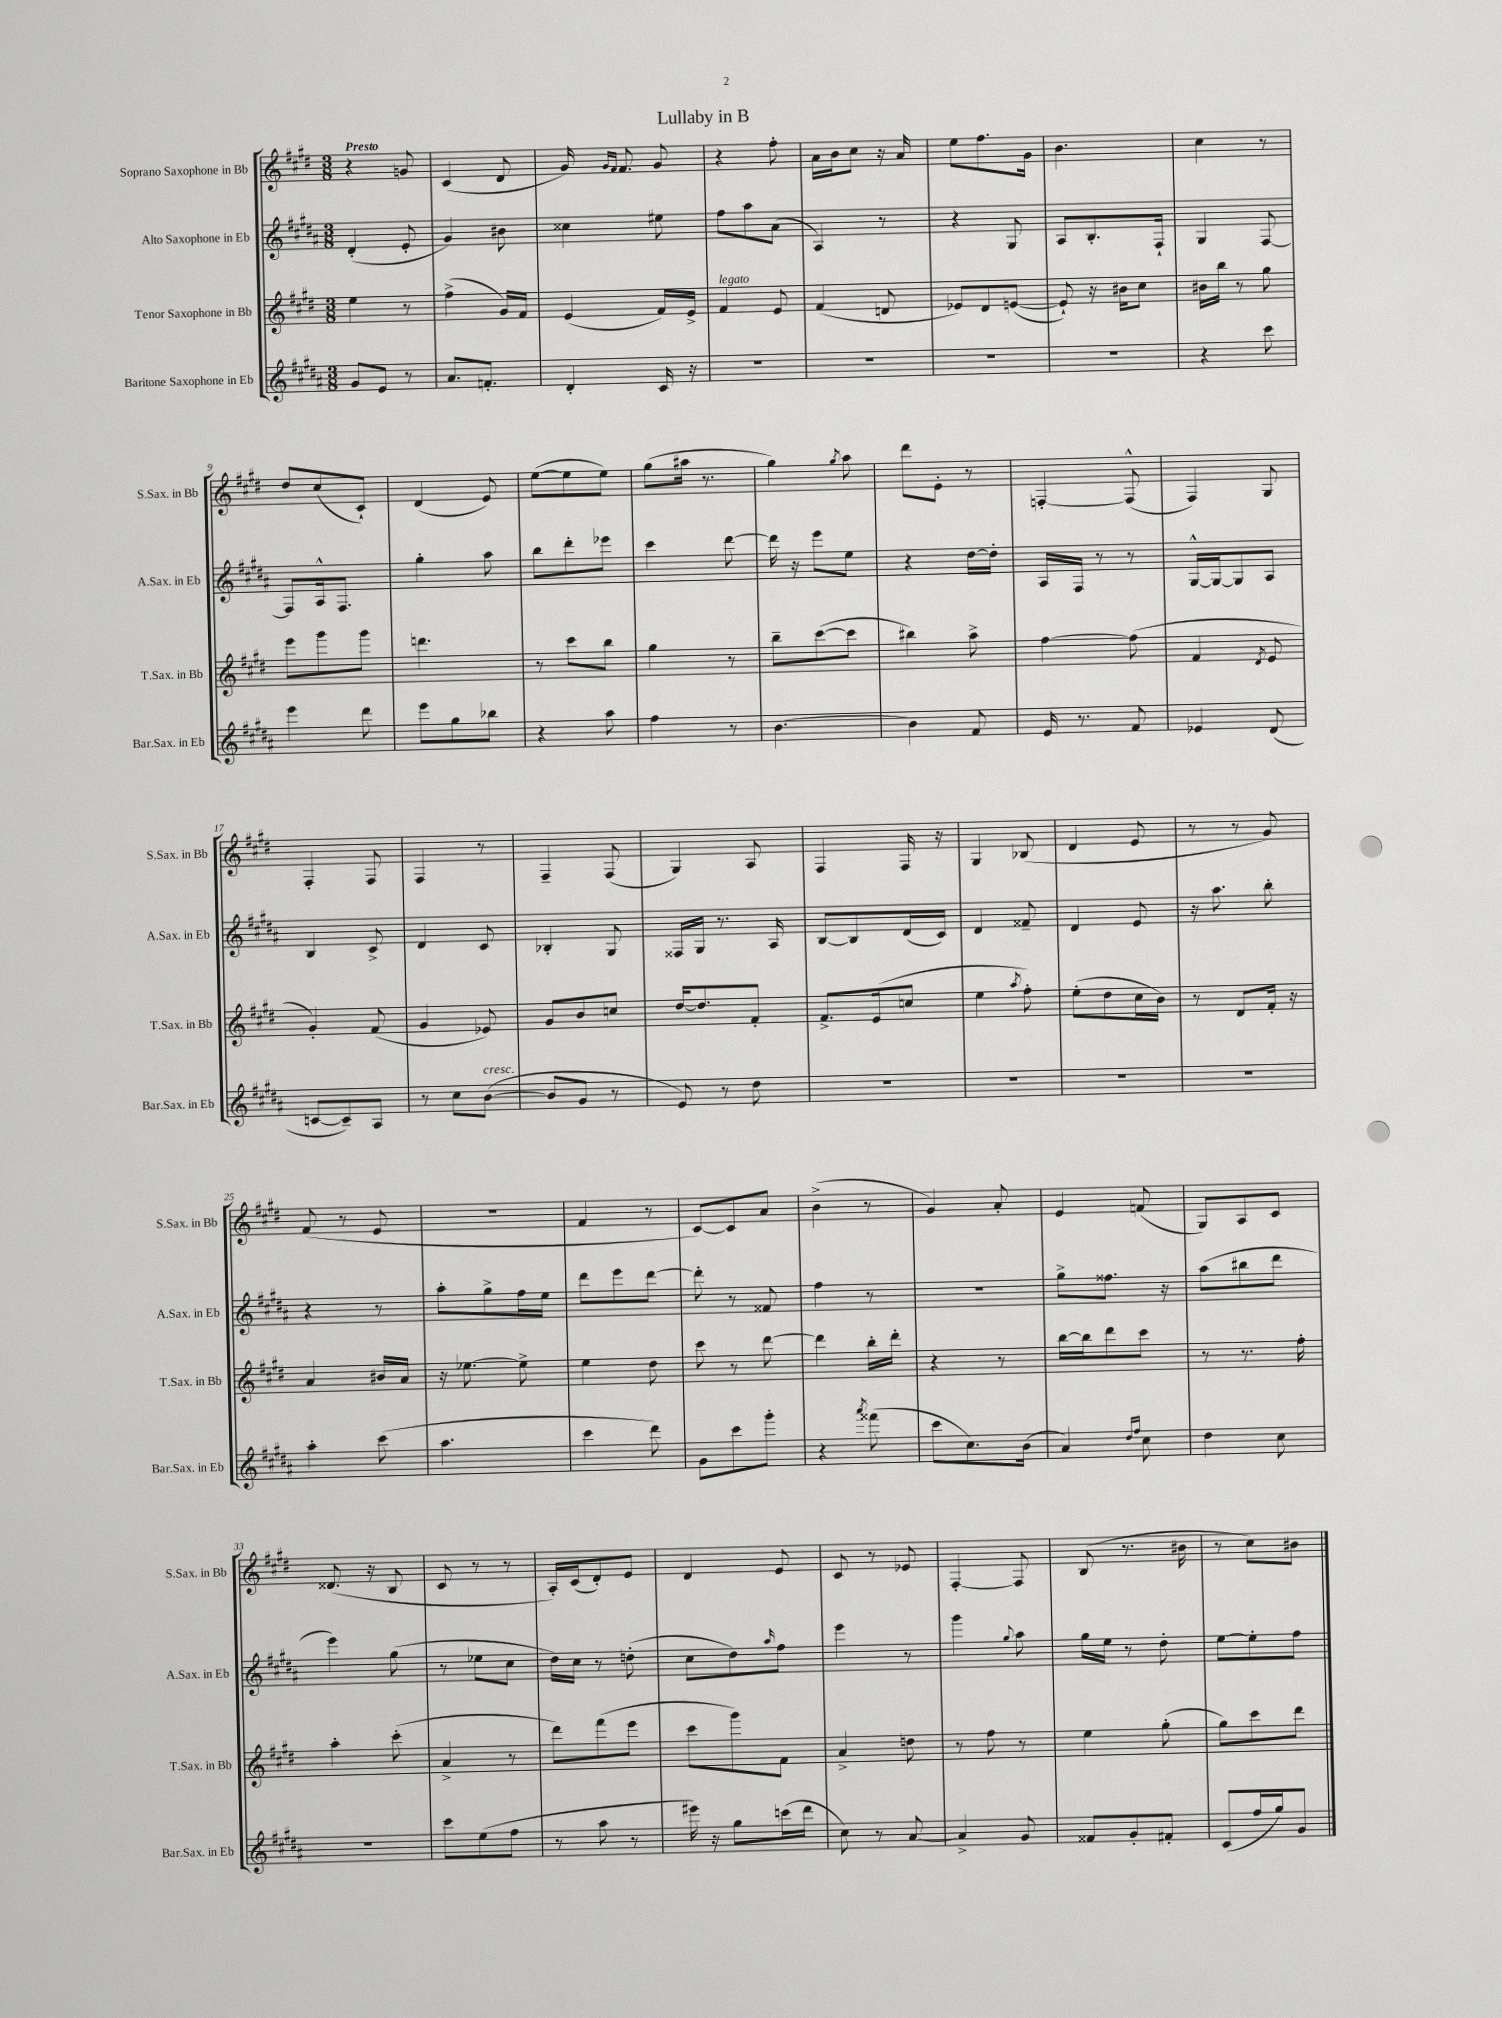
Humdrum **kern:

**kern	**kern	**kern	**kern
*staff4	*staff3	*staff2	*staff1
*clefG2	*clefG2	*clefG2	*clefG2
*k[f#c#g#d#a#]	*k[f#c#g#d#]	*k[f#c#g#d#a#]	*k[f#c#g#d#]
*M3/8	*M3/8	*M3/8	*M3/8
8g#/L	4ee\	(4d#'/	4r
8e/J	.	.	.
8r	8r	8e'/	8g/
=	=	=	=
8.a#/L	(4ff#^\	4g#/)	(4c#/
8.f'/J	.	.	.
.	16g#/LL)	8b#\	8d#/
.	16f#/JJ	.	.
=	=	=	=
4d#'/	(4e/	4cc##\	16g#/)
.	.	.	16qqg#/LL
.	.	.	16qqf#/JJ
.	.	.	8.f#/
16c#/	16f#/LL)	8ee#\	8g#/
16r	16e^/JJ	.	.
=	=	=	=
4.r	4f#/	8ff#\L	4r
.	.	8aa#\	.
.	8e/	(8a#\J	8ff#'\
=	=	=	=
4.r	(4f#/	4A#/)	16a\LL
.	.	.	16b\J
.	.	.	8cc#\J
.	8d/	8r	16r
.	.	.	16a/
=	=	=	=
4.r	8e-/L)	4r	8ee\L
.	8d#/	.	8.ff#\
.	([8e/J	8G#/	.
.	.	.	16g#\Jk
=	=	=	=
4.r	8e`/])	8A#/L	4.b\
.	16r	8.B'/	.
.	16b#\LK	.	.
.	8cc#\J	.	.
.	.	16F#`/Jk	.
=	=	=	=
4r	16b#\LL	4G#/	4cc#\
.	16bb\JJ	.	.
.	8r	.	.
8ccc#\	8gg#\	[8F#/	8r
=	=	=	=
4eee\	8eee\L	8F#/]L	8dd#/L
.	8ggg#\	16A#^^/k	(8cc#/
.	.	8.F#/J	.
8ddd#\	8ggg#\J	.	8c#`/J)
=	=	=	=
8eee\L	4.ddd\	4gg#'\	(4d#/
8gg#\	.	.	.
8bb-\J	.	8aa#\	8e/)
=	=	=	=
4r	8r	8bb\L	([8ee\L
.	8ccc#\L	8ddd#'\	8ee\]
8aa#\	8bb\J	8eee-\J	8ee\J)
=	=	=	=
4ff#\	4gg#\	4ccc#\	(8gg#\L
.	.	.	16aa#\Jk
.	.	.	8.r
8r	8r	[8ddd#\	.
=	=	=	=
[4.b\	8bb~\L	16ddd#\]	4gg#\)
.	.	16r	.
.	([8ccc#\	8eee\L	.
.	.	.	8qgg#/
.	8ccc#\]J	8ee\J	8aa\
=	=	=	=
4b\]	4bb#\)	4r	8ddd#\L
.	.	.	8e'\J
8f#/	8aa^\	[16dd#\LL	8r
.	.	16dd#'\]JJ	.
=	=	=	=
16e/	[4ff#\	16A#/LL	[4F'/
8.r	.	16F#/JJ	.
.	.	8r	.
8f#/	(8ff#\]	8r	(8F^^/]
=	=	=	=
4e-/	4f#/	[16G#^^/LL	4F#/)
.	.	16G#/_J	.
.	.	8G#/]	.
.	8qd#/	.	.
(8d#/	8e/	8A#/J	8G#/
=	=	=	=
[8c/L	4g#'/)	4B/	4F#'/
8c~/])	.	.	.
8A#/J	(8f#/	8c#^/	8F#/
=	=	=	=
8r	4g#/	4d#/	4F#/
8cc#\L	.	.	.
([8b\J	8e-/)	8c#/	8r
=	=	=	=
8b/]L	8g#/L	4B-'/	4F#~/
8g#/J	8b/	.	.
8r	8cc/J	8G#/	(8F#/
=	=	=	=
8e/)	[16dd#/LK	16F##/LL	4G#/)
.	8.dd#/]	16G#/JJ	.
8r	.	8.r	.
8dd#\	8f#'/J	.	8A/
.	.	16A#/	.
=	=	=	=
4.r	8.f#^/L	[8B/L	4F#/
.	.	8B/]	.
.	(16e/k	.	.
.	8cc/J	(16d#/L	16F#/
.	.	16c#/JJ)	16r
=	=	=	=
4.r	4ee\	4d#/	4G#/
.	8qaa/	.	.
.	8ff#'\)	8f##~/	(8B-/
=	=	=	=
4.r	(8ee'\L	4d#/	4d#/
.	8dd#\	.	.
.	16cc#\L	8e/	8e/
.	16b\JJ)	.	.
=	=	=	=
4.r	8r	16r	8r
.	.	8.aa#\	.
.	8d#/L	.	8r
.	16f#'/Jk	8bb'\	8g#/)
.	16r	.	.
=	=	=	=
4aa#'\	4a/	4r	(8f#/
.	.	.	8r
(8ccc#\	16b#/LL	8r	8e/
.	16a/JJ	.	.
=	=	=	=
4.aa#\	16r	8aa#'\L	4.r
.	[8.ee-\	.	.
.	.	8gg#^\	.
.	8ee-^\]	16ff#\L	.
.	.	16ee\JJ	.
=	=	=	=
4ccc#\	4ee\	8ddd#\L	4f#/
.	.	8eee\	.
8ddd#\)	8dd#\	[8ddd#\J	8r
=	=	=	=
8g#\L	8ccc#\	8ddd#'\]	[8c#/L)
8ccc#\	8r	8r	8c#/]
8ggg#'\J	[8ddd#\	8f##/	8a/J
=	=	=	=
4r	4ddd#\]	4ff#\	(4b^\
8qaaa#/	.	.	.
(8fff##\	16bb'\LL	8r	8r
.	16ddd#'\JJ	.	.
=	=	=	=
8ccc#\L	4r	4.r	4g#/)
8.cc#\)	.	.	.
.	8r	.	8a'/
(16b\Jk	.	.	.
=	=	=	=
4a#/)	[16bb\LL	8gg#^\L	4e/
.	16bb\]J	.	.
.	8ddd#\	8.ff##\J	.
16qqdd#/LL	.	.	.
16qqff#/JJ	.	.	.
8cc#\	8ccc#\J	.	(8f/
.	.	16r	.
=	=	=	=
4dd#\	8r	(8aa#\L	8G#/L)
.	8.r	8bb#\	8A/
8cc#\	.	8ddd#\J	8c#/J
.	16ff#'\	.	.
=	=	=	=
4.r	4aa'\	4eee\)	(8.d##/
.	.	.	16r
.	(8ccc#'\	(8gg#\	8B/
=	=	=	=
8ccc#\L	4a^/	8r	8c#/
(8ee\	.	8ee-\L	8r
8ff#\J	8r	8cc#\J	8r
=	=	=	=
8r	8ddd#\L)	16dd#\LL)	16A'/LL)
.	.	16cc#\JJ	(16c#/J
8aa#\	(8fff#\	8r	8d#'/)
8r	8eee\J	(8dd'\	8e/J
=	=	=	=
16eee#\)	8ccc#\L	8cc#\L	4d#/
16r	.	.	.
8gg#\L	8ggg#\)	8dd#\)	.
.	.	16qqaa#/	.
(16ccc\L	8f#\J	8ff#\J	8e/
16ddd#\JJ	.	.	.
=	=	=	=
8cc#\)	4a^/	4eee\	8c#/
8r	.	.	8r
[8a#/	8dd\	8r	8e-/
=	=	=	=
4a#^/]	8r	4ggg#\	[4F#'/
.	8ff#\	.	.
.	.	8qqgg#/	.
8g#/	8r	8aa#\	8F#/]
=	=	=	=
8f##/L	4ee\	16gg#\LL	(8B/
.	.	16ee\JJ	.
8g#'/	.	8r	8.r
8f#'/J	(8gg#'\	8dd#'\	.
.	.	.	16b#\
=	=	=	=
(8c#/L	8gg#\L)	[8ee\L	8r
16ff#/L	8ccc#\	8ee'\]	8cc#\L)
16gg#/J)	.	.	.
8g#/J	8ddd#\J	8ff#\J	8b#\J
==	==	==	==
*-	*-	*-	*-
